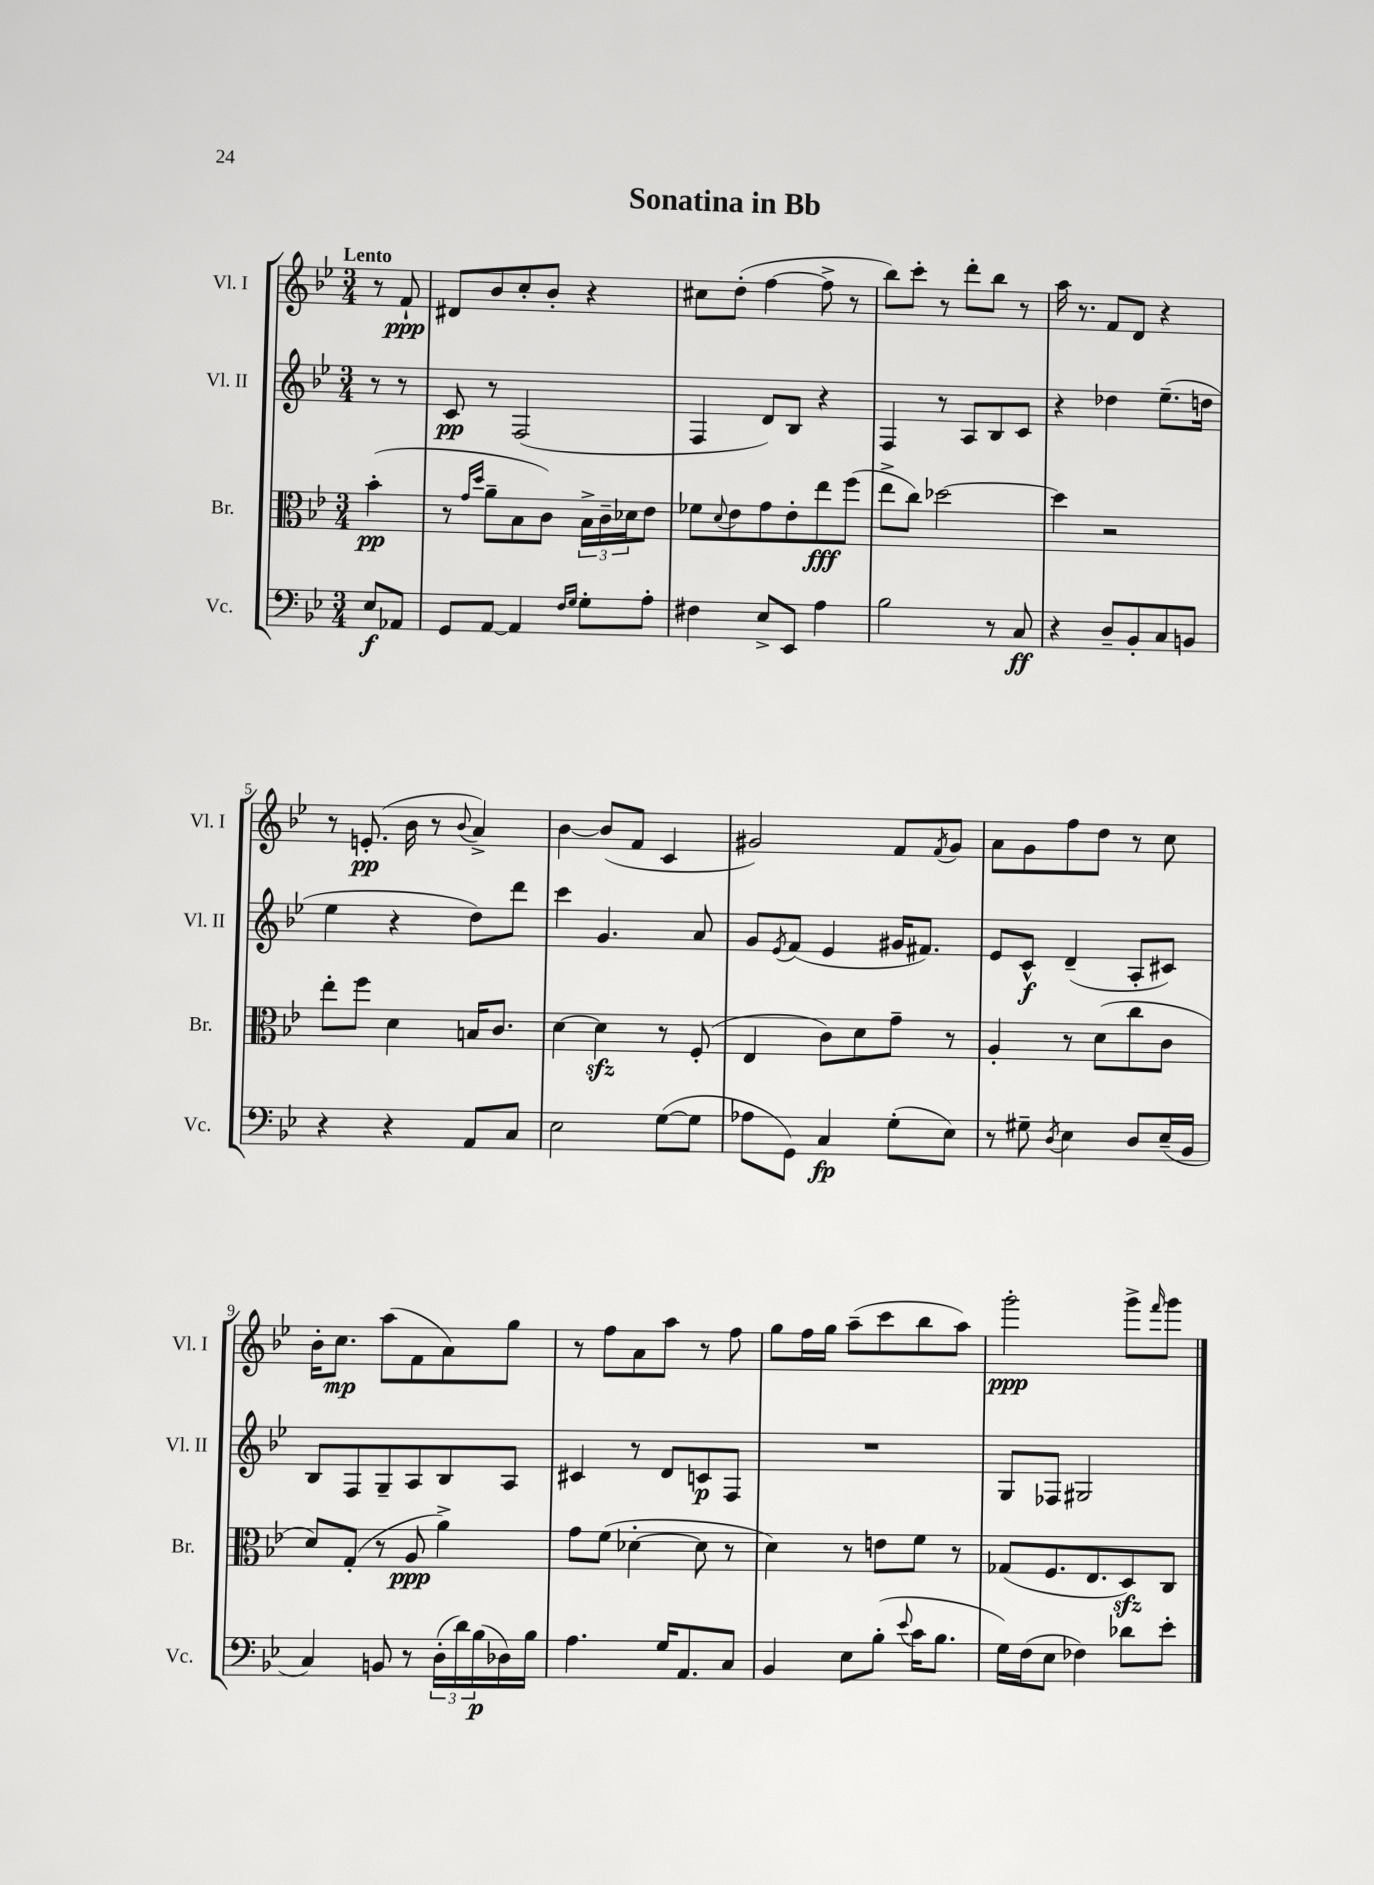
\header { title = "Sonatina in Bb" }
<<
\new StaffGroup <<
\new Staff = "s0" \with { instrumentName = "Vl. I" shortInstrumentName = "Vl. I" } {
    \clef treble \key bes \major \numericTimeSignature \time 3/4 \partial 4 \tempo "Lento"
    r8 f'8-!\ppp |
    dis'8 bes'8 c''8-. bes'8-. r4 |
    cis''8 d''8-.( f''4~ f''8-> r8 |
    bes''8) c'''8-. r8 d'''8-. bes''8 r8 |
    a''16 r8. f'8 d'8 r4 |
    r8 e'8.-.\pp( bes'16 r8 \appoggiatura { bes'8 } a'4->) |
    bes'4~ bes'8( f'8 c'4 |
    gis'2) f'8 \acciaccatura { f'8 } gis'8 |
    a'8 g'8 f''8 d''8 r8 c''8 |
    bes'16-. c''8.\mp a''8( f'8 a'8) g''8 |
    r8 f''8 a'8 a''8 r8 f''8 |
    g''8 f''16 g''16 a''8--( c'''8 bes''8 a''8) |
    g'''2-.\ppp g'''8-> \grace { f'''16 } g'''8 \bar "|." |
}
\new Staff = "s1" \with { instrumentName = "Vl. II" shortInstrumentName = "Vl. II" } {
    \clef treble \key bes \major \numericTimeSignature \time 3/4 \partial 4
    r8 r8 |
    c'8\pp r8 f2( |
    f4 d'8) bes8 r4 |
    f4 r8 a8 bes8 c'8 |
    r4 des''4 ees''8.--( d''16 |
    ees''4 r4 d''8) d'''8 |
    c'''4 g'4. a'8 |
    g'8 \acciaccatura { ees'8 } f'8( ees'4 gis'16 fis'8.) |
    ees'8 c'8-^\f d'4--( a8-. cis'8) |
    bes8 f8 g8-- a8 bes8 a8 |
    cis'4 r8 d'8 c'8\p f8 |
    R2. |
    g8 fes8 gis2 \bar "|." |
}
\new Staff = "s2" \with { instrumentName = "Br." shortInstrumentName = "Br." } {
    \clef alto \key bes \major \numericTimeSignature \time 3/4 \partial 4
    bes'4-.\pp( |
    r8 \grace { g'16 d''16 } a'8-- bes8 c'8) \tuplet 3/2 { bes16-> c'16-- des'16 } ees'8 |
    fes'8 \appoggiatura { d'8 } ees'8 g'8 ees'8-. ees''8\fff f''8( |
    ees''8-> c''8) des''2~ |
    des''4 r2 |
    ees''8-. f''8 d'4 b16 c'8. |
    d'4~ d'4\sfz r8 f8-.( |
    ees4 c'8) d'8 g'8-- r8 |
    a4-. r8 d'8( c''8 c'8 |
    d'8) g8-.( r8 a8\ppp a'4->) |
    g'8 f'8( des'4~-. des'8 r8 |
    d'4) r8 e'8 f'8 r8 |
    ges8( f8. ees8. d8\sfz) c8 \bar "|." |
}
\new Staff = "s3" \with { instrumentName = "Vc." shortInstrumentName = "Vc." } {
    \clef bass \key bes \major \numericTimeSignature \time 3/4 \partial 4
    ees8\f aes,8 |
    g,8 a,8~ a,4 \grace { f16 g16 } g8-. a8-. |
    fis4 ees8-> ees,8 a4 |
    bes2 r8 c8\ff |
    r4 d8-- bes,8-. c8 b,8 |
    r4 r4 a,8 c8 |
    ees2 g8~( g8 |
    aes8 g,8) c4\fp g8-.( ees8) |
    r8 gis8-- \acciaccatura { d8 } ees4 d8 ees16--( bes,16 |
    c4) b,8 r8 \tuplet 3/2 { d16-.( d'16) bes16\p( } des16) bes16 |
    a4. g16 a,8. c8 |
    bes,4 ees8 bes8-.( \appoggiatura { ees'8 } c'16 bes8. |
    g16) f16( ees8 fes4) des'8 ees'8-. \bar "|." |
}
>>
>>
